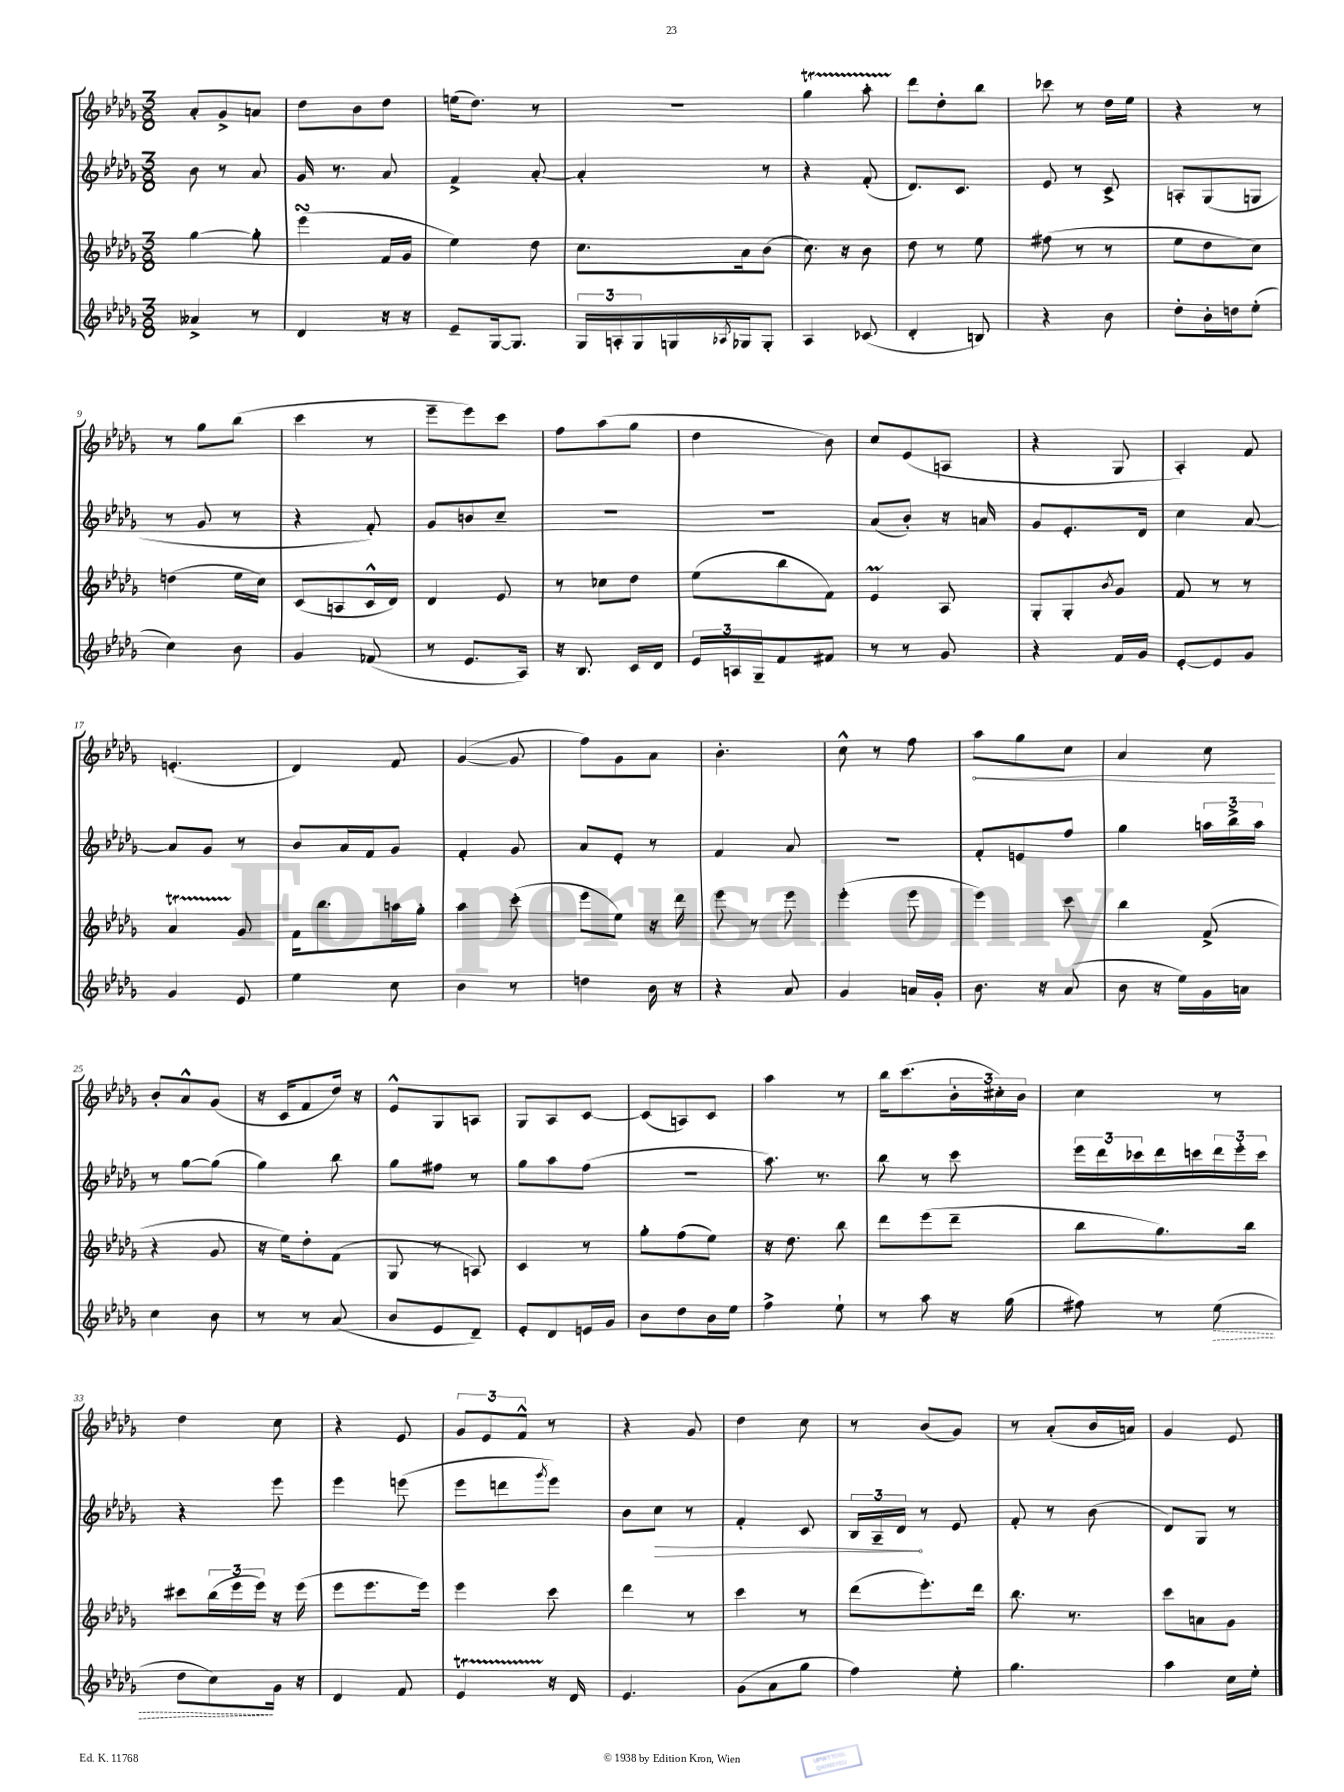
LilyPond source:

<<
\new StaffGroup <<
\new Staff = "s0" {
    \clef treble \key des \major \numericTimeSignature \time 3/8
    aes'8-. ges'8-> a'8 |
    des''8 bes'8 des''8 |
    e''16( des''8.) r8 |
    R4. |
    ges''4\startTrillSpan aes''8-. |
    des'''8\stopTrillSpan des''8-. bes''8 |
    ces'''8 r8 des''16 ees''16 |
    r4 r8 |
    r8 ges''8 bes''8( |
    c'''4 r8 |
    ees'''8-- ees'''8) c'''8 |
    f''8 aes''8( ges''8 |
    des''4 bes'8) |
    c''8 ees'8( a8 |
    r4 ges8 |
    aes4-.) f'8 |
    e'4.-.( |
    des'4) f'8 |
    ges'4~( ges'8 |
    f''8) ges'8 aes'8 |
    bes'4.-. |
    c''8-^ r8 f''8 |
    \once \override Hairpin.circled-tip = ##t aes''8\< ges''8 c''8 |
    aes'4 c''8\! |
    bes'8-. aes'8-^ ges'8( |
    r16 c'16 f'8 des''16) r16 |
    ees'8-^ ges8 a8 |
    ges8 aes8 c'8~ |
    c'8( a8) c'8 |
    aes''4 r8 |
    bes''16 c'''8.( \tuplet 3/2 { bes'16-. cis''16-.) bes'16 } |
    c''4 r8 |
    des''4 c''8 |
    r4 ees'8 |
    \tuplet 3/2 { ges'8 ees'8 f'8-^ } r8 |
    r4 ges'8 |
    des''4 c''8 |
    r8 bes'8( ges'8) |
    r8 aes'8-.( bes'16 a'16) |
    ges'4 ees'8 \bar "|." |
}
\new Staff = "s1" {
    \clef treble \key des \major \numericTimeSignature \time 3/8
    bes'8 r8 aes'8 |
    ges'16 r8. aes'8 |
    f'4-> aes'8~-. |
    aes'4-. r8 |
    r4 f'8-.( |
    des'8.) c'8. |
    ees'8 r8 c'8-> |
    a8-. ges8( g8 |
    r8 ges'8 r8 |
    r4 f'8-.) |
    ges'8 b'8 c''8-- |
    R4. |
    R4. |
    aes'8( bes'8-.) r16 a'16 |
    ges'8 ees'8.-. des'16 |
    c''4 aes'8~ |
    aes'8 ges'8 r8 |
    bes'8 aes'16 f'16 ges'8 |
    f'4-. ges'8 |
    aes'8 ees'8-. r8 |
    f'4 aes'8 |
    R4. |
    f'8-. e'8 f''8 |
    ges''4 \tuplet 3/2 { a''16 bes''16-> a''16 } |
    r8 ges''8~ ges''8( |
    ges''4) bes''8 |
    ges''8 fis''8 r8 |
    ges''8 aes''8 f''8( |
    R4. |
    aes''8.) r8. |
    bes''8 r8 c'''8 |
    \tuplet 3/2 { ees'''16 des'''16 ces'''16 } des'''16 c'''16 \tuplet 3/2 { des'''16 ees'''16-. c'''16 } |
    r4 ees'''8 |
    ees'''4 e'''8( |
    ees'''8 d'''8 \acciaccatura { ges'''8 } ees'''8) |
    bes'8 \once \override Hairpin.circled-tip = ##t c''8\> r8 |
    f'4-. c'8 |
    \tuplet 3/2 { bes16 aes16-- des'16\! } r8 ees'8 |
    f'8-. r8 bes'8( |
    des'8) ges8 r8 \bar "|." |
}
\new Staff = "s2" {
    \clef treble \key des \major \numericTimeSignature \time 3/8
    ges''4~ ges''8-. |
    ees'''4\turn( f'16 ges'16 |
    ees''4) des''8 |
    c''8. aes'16 bes'8( |
    c''8.) r16 bes'8 |
    des''8 r8 ees''8 |
    fis''8( r8 r8 |
    ees''8 des''8 c''8) |
    d''4( ees''16 c''16) |
    c'8( a8 c'16-^ des'16) |
    des'4 ees'8 |
    r8 ces''8 des''8 |
    ees''8( bes''8 f'8) |
    ees'4\prall aes8 |
    ges8-. ges8-. \acciaccatura { bes'8 } ges'8 |
    f'8 r8 r8 |
    aes'4\startTrillSpan ges'8\stopTrillSpan |
    f'16 bes''8. a''16 ges''16-. |
    aes''4 c'''8-.( |
    ees'''8 ees''8) r16 des'''16 |
    ees'''8 r8 ees'''8 |
    ees'''4-.( ees'''8 |
    ees'''4) c'''8 |
    bes''4 f'8->( |
    r4 ges'8 |
    r16 ees''16) des''8-. f'8( |
    ges8 r8 a8) |
    c'4 r8 |
    ges''8-. f''8( ees''8) |
    r16 des''8. bes''8 |
    des'''8 ees'''8( des'''8-- |
    bes''8 ges''8.) bes''16 |
    cis'''8 \tuplet 3/2 { bes''16( ees'''16 ees'''16) } r16 ees'''16( |
    ees'''8 ees'''8. ees'''16) |
    ees'''4 c'''8 |
    des'''4 r8 |
    c'''4 r8 |
    des'''8( ees'''8.-.) des'''16 |
    bes''8. r8. |
    c'''8 a'8 ges'8 \bar "|." |
}
\new Staff = "s3" {
    \clef treble \key des \major \numericTimeSignature \time 3/8
    aeses'4-> r8 |
    des'4 r16 r16 |
    ees'8-- ges16~ ges8. |
    \tuplet 3/2 { ges16 a16-. ges16 } g16 \acciaccatura { aes8 } ges16 ges8-. |
    aes4 ces'8( |
    des'4-. b8) |
    r4 bes'8 |
    des''8-. bes'16-. d''16 ees''8-.( |
    c''4) bes'8 |
    ges'4 fes'8( |
    r8 ees'8. aes16) |
    r16 bes8. c'16 des'16 |
    \tuplet 3/2 { ees'16 a16 ges16-- } f'8 fis'8 |
    r8 r8 ges'8 |
    r4 f'16 ges'16 |
    ees'8~-. ees'8 ges'8 |
    ges'4 ees'8 |
    ees''4 c''8 |
    bes'4 r8 |
    d''4 bes'16 r16 |
    r4 aes'8 |
    ges'4 a'16 ges'16-. |
    bes'8. r16 aes'8( |
    bes'8 r16 ees''16) ges'16 a'16 |
    c''4 bes'8 |
    r8 r8 aes'8( |
    bes'8 ees'8 des'8--) |
    ees'8-. des'8 e'16 ges'16 |
    bes'8 des''8 bes'16 ees''16 |
    f''4-> ees''8-! |
    r8 aes''8 r16 ges''16( |
    fis''8) r8 \once \override Hairpin.style = #'dashed-line ees''8\>( |
    des''8 c''8\!) ges'16 r16 |
    des'4 f'8 |
    ees'4\startTrillSpan r16\stopTrillSpan des'16 |
    ees'4. |
    ges'8( aes'8 ges''8 |
    f''4) ees''8-. |
    ges''4. |
    aes''4 c''16 ees''16-. \bar "|." |
}
>>
>>
